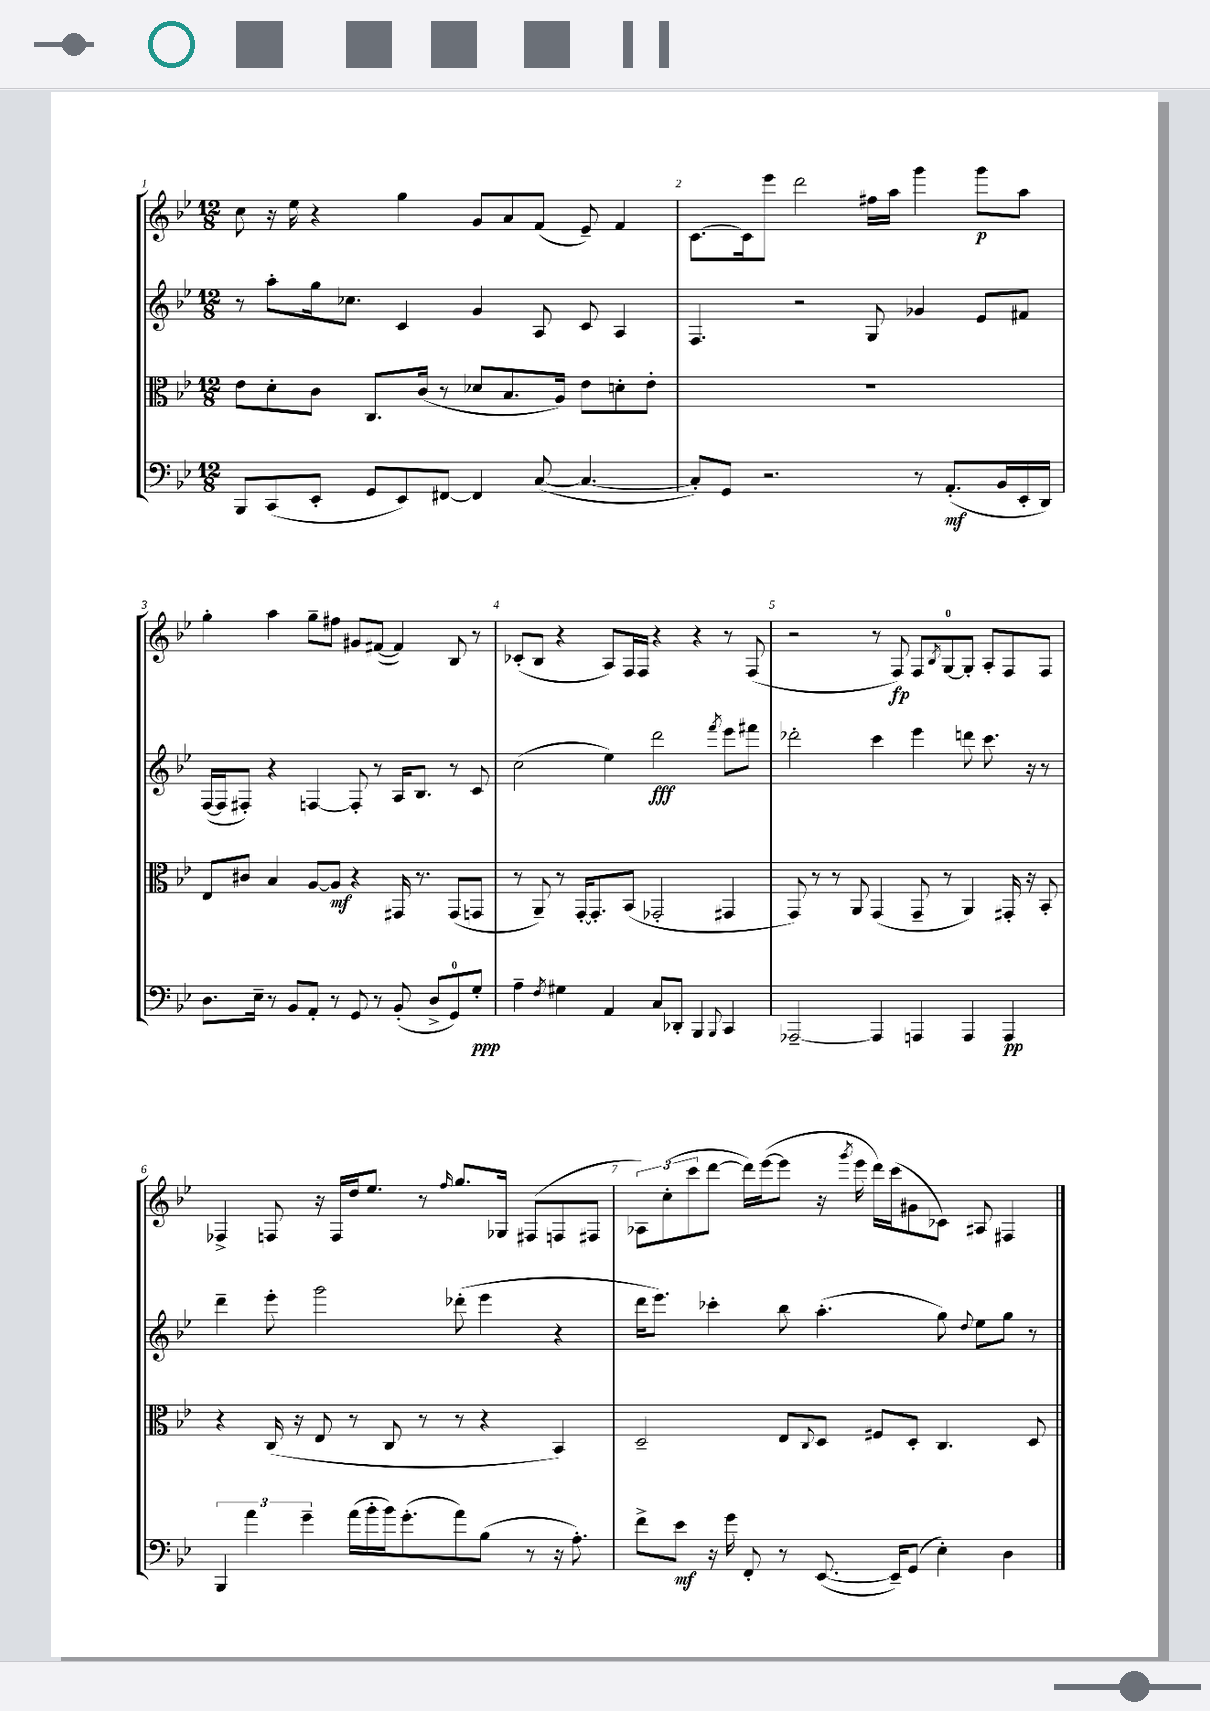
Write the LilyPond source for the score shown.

<<
\new StaffGroup <<
\new Staff = "s0" {
    \clef treble \key bes \major \numericTimeSignature \time 12/8
    c''8 r16 ees''16 r4 g''4 g'8 a'8 f'8( ees'8--) f'4 |
    c'8.~ c'16 ees'''8 d'''2 fis''16 a''16 g'''4 g'''8\p a''8 |
    g''4-. a''4 g''8-- fis''8 gis'8 fis'8~( fis'4) bes8 r8 |
    ces'8-.( bes8 r4 a8) f16 f16 r4 r4 r8 f8( |
    r2 r8 f8\fp) f8 \acciaccatura { bes8 } g8-0~ g8-. a8-. f8 f8 |
    fes4-> f8 r16 f16 d''16 ees''8. r8 \grace { f''16 } g''8. ges16 fis8( f8 fis8 |
    \tuplet 3/2 { aes8) c''8-.( c'''8 } d'''8~ d'''16) ees'''16~( ees'''8 r16 \acciaccatura { g'''8 } ees'''16 d'''16) c'''16( gis'8 ces'8) ais8 fis4 \bar "|." |
}
\new Staff = "s1" {
    \clef treble \key bes \major \numericTimeSignature \time 12/8
    r8 a''8-. g''16 ces''8. c'4 g'4 a8 c'8 a4 |
    f4. r2 g8 ges'4 ees'8 fis'8 |
    f16~( f16 fis8-.) r4 f4~ f8-. r8 a16 bes8. r8 c'8 |
    c''2( ees''4) d'''2\fff \acciaccatura { f'''8 } ees'''8 fis'''8 |
    des'''2-. c'''4 ees'''4 d'''8 c'''8. r16 r8 |
    d'''4-- ees'''8-. g'''2 des'''8-.( ees'''4 r4 |
    d'''16 ees'''8.) ces'''4-. bes''8 a''4.-.( g''8) \appoggiatura { d''8 } ees''8 g''8 r8 \bar "|." |
}
\new Staff = "s2" {
    \clef alto \key bes \major \numericTimeSignature \time 12/8
    ees'8 d'8-. c'8 c8. c'16( r8 des'8 bes8. a16) ees'8 d'8-. ees'8-. |
    R1. |
    ees8 cis'8 bes4 a8~ a8\mf r4 gis,16 r8. gis,8( g,8 |
    r8 a,8--) r8 g,16~-. g,8.-. bes,8( ges,2-. gis,4 |
    g,8) r8 r8 a,8 g,4( g,8-- r8 a,4) gis,16-. r16 bes,8-. |
    r4 c16( r16 ees8 r8 c8 r8 r8 r4 bes,4) |
    d2-- ees8 \appoggiatura { c8 } d8 fis8 d8-. c4. d8 \bar "|." |
}
\new Staff = "s3" {
    \clef bass \key bes \major \numericTimeSignature \time 12/8
    bes,,8 c,8( ees,8-. g,8 ees,8) fis,8~ fis,4 c8~( c4.~ |
    c8-.) g,8 r2. r8 a,8.-.\mf( bes,16 ees,16-. d,16) |
    d8. ees16-- r8 bes,8 a,8-. r8 g,8 r8 bes,8-.( d8-> g,8-0) g8-.\ppp |
    a4-- \acciaccatura { f8 } gis4 a,4 c8 des,8-. bes,,4 \appoggiatura { bes,,8 } c,4 |
    aes,,2~-- aes,,4 a,,4 a,,4 a,,4\pp |
    \tuplet 3/2 { bes,,4 a'4 g'4-- } a'16( bes'16-. bes'16) g'8.-.( a'8) bes8( r8 r16 a8.-.) |
    f'8-> ees'8\mf r16 g'16 f,8-. r8 ees,8.~( ees,16--) g,8( ees4-.) d4 \bar "|." |
}
>>
>>
\layout { \context { \Score \override BarNumber.break-visibility = ##(#f #t #t) barNumberVisibility = #all-bar-numbers-visible } }
